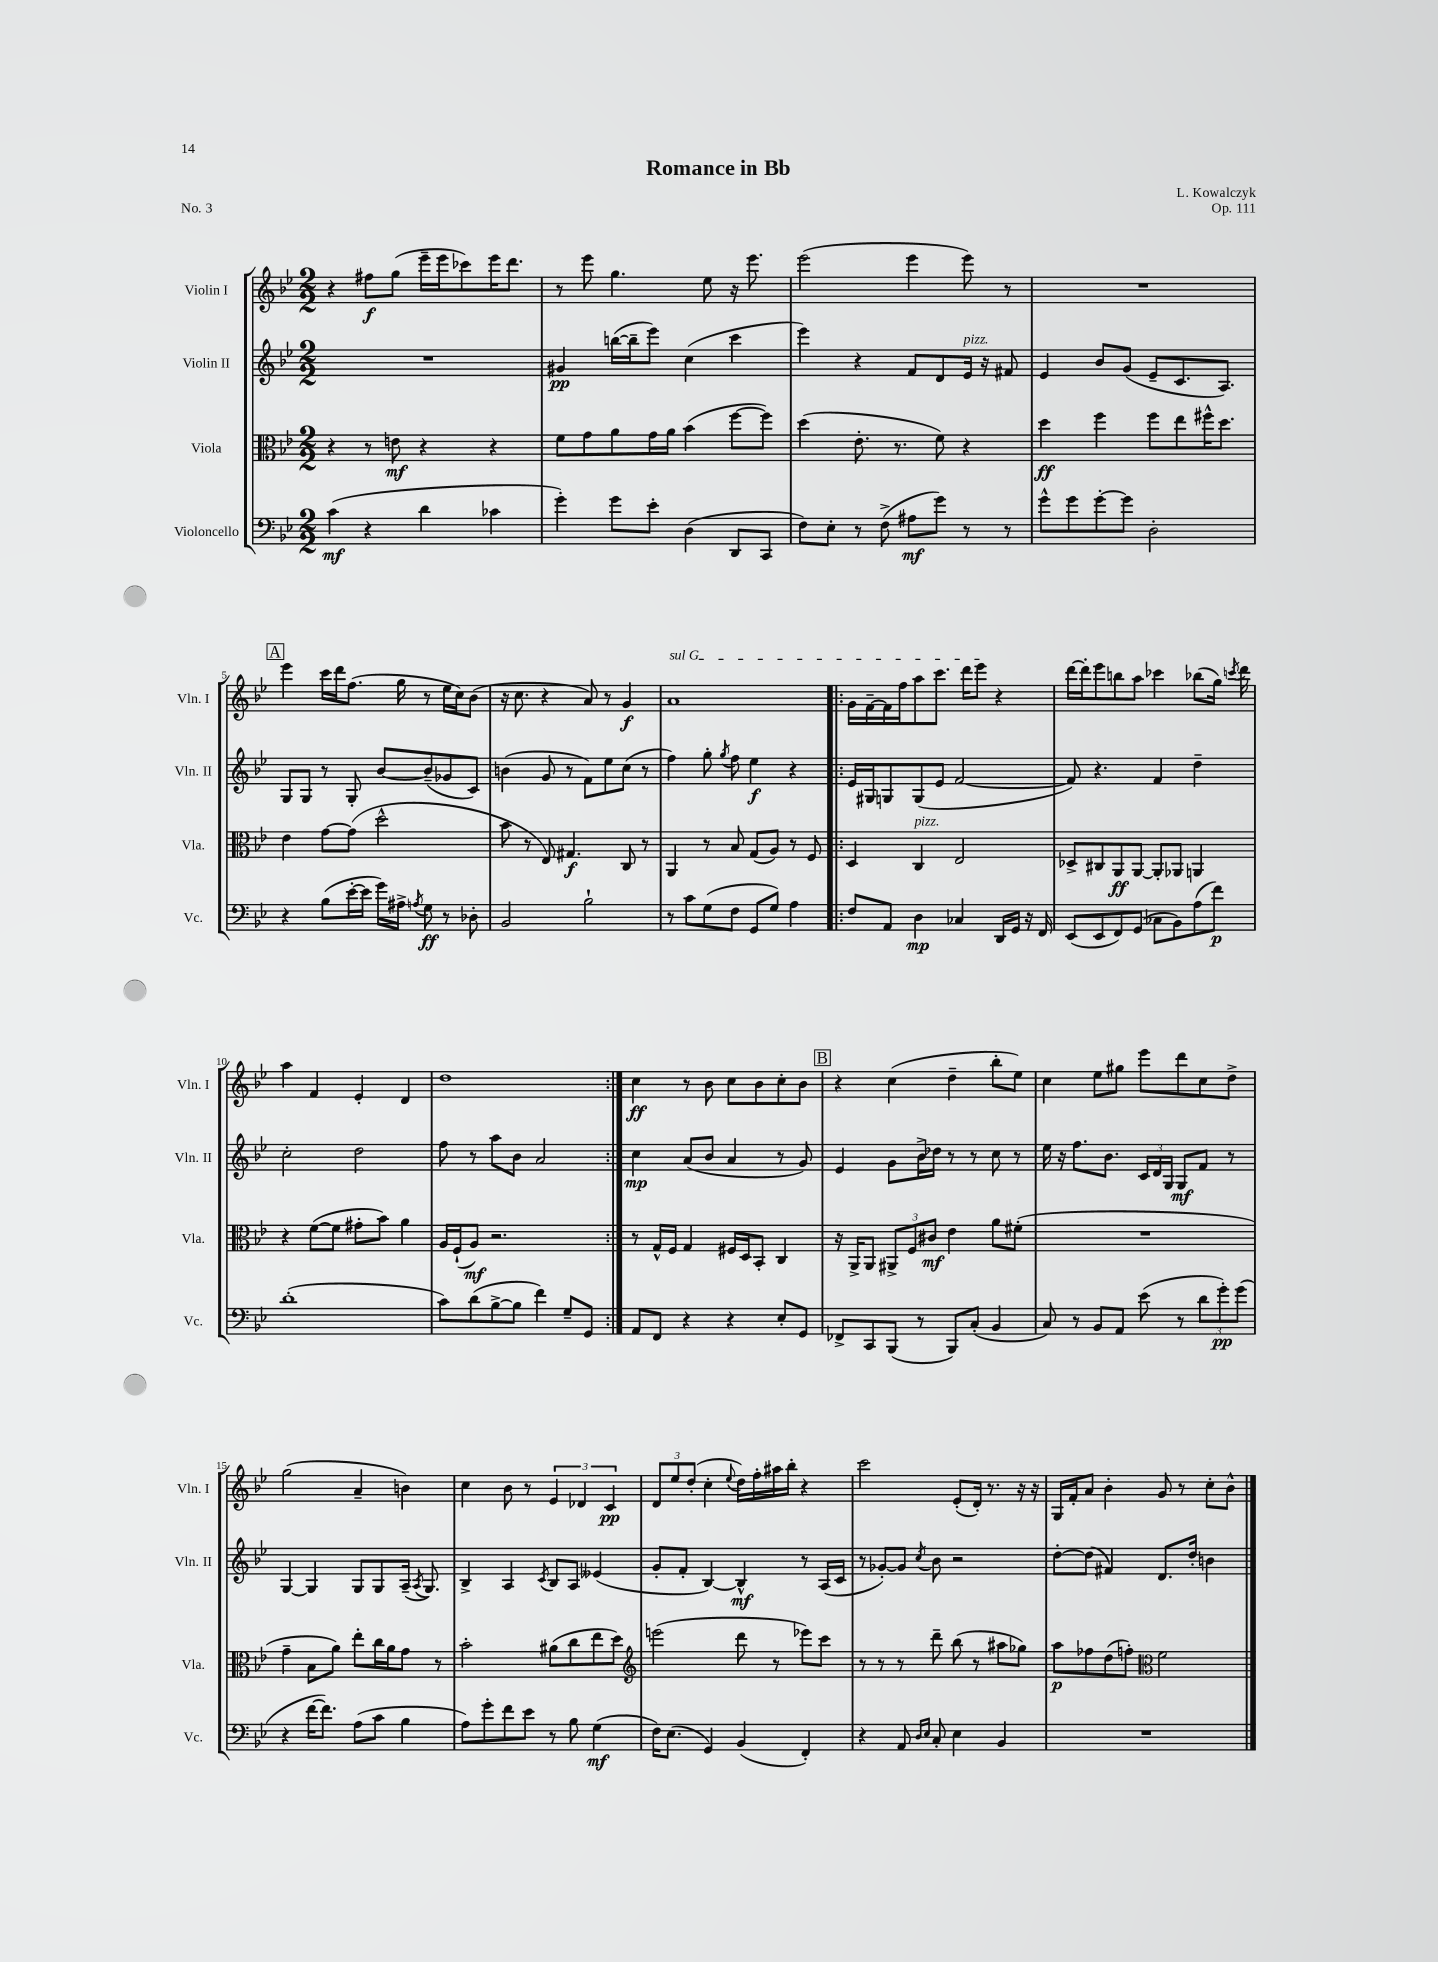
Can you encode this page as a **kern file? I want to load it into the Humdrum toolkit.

**kern	**dynam	**kern	**dynam	**kern	**dynam	**kern	**dynam
*part4	*part4	*part3	*part3	*part2	*part2	*part1	*part1
*staff4	*staff4	*staff3	*staff3	*staff2	*staff2	*staff1	*staff1
*I"Violoncello	*	*I"Viola	*	*I"Violin II	*	*I"Violin I	*
*I'Vc.	*	*I'Vla.	*	*I'Vln. II	*	*I'Vln. I	*
*clefF4	*	*clefC3	*	*clefG2	*	*clefG2	*
*k[b-e-]	*	*k[b-e-]	*	*k[b-e-]	*	*k[b-e-]	*
*M2/2	*	*M2/2	*	*M2/2	*	*M2/2	*
=1	=1	=1	=1	=1	=1	=1	=1
(4c\	mf	4r	.	1r	.	4r	.
4r	.	8r	.	.	.	8ff#X\L	f
.	.	8en\	mf	.	.	(8gg\J	.
4d\	.	4r	.	.	.	16eee-~\LL	.
.	.	.	.	.	.	16eee-\J	.
.	.	.	.	.	.	8ccc-X\)	.
4c-X\	.	4r	.	.	.	16eee-\K	.
.	.	.	.	.	.	8.ddd\J	.
=2	=2	=2	=2	=2	=2	=2	=2
4g'\)	.	8f\L	.	4g#X/	pp	8r	.
.	.	8g\	.	.	.	8eee-\	.
8g\L	.	8a\	.	([16bbn\LL	.	4.gg\	.
.	.	.	.	16bb~\J]	.	.	.
8e-'\J	.	16g\L	.	8eee-\J)	.	.	.
.	.	16a\JJ	.	.	.	.	.
(4D\	.	(4b-\	.	(4cc\	.	.	.
.	.	.	.	.	.	8ee-\	.
8DD/L	.	[8ff\L	.	4ccc\	.	16r	.
.	.	.	.	.	.	8.eee-\	.
8CC/J	.	8ff\J])	.	.	.	.	.
=3	=3	=3	=3	=3	=3	=3	=3
8F\L)	.	(4dd\	.	4eee-\)	.	(2eee-\	.
8E-'\J	.	.	.	.	.	.	.
8r	.	8.e-'\	.	4r	.	.	.
(8F^\	.	.	.	.	.	.	.
.	.	8.r	.	.	.	.	.
8A#X\L	mf	.	.	8f/L	.	4eee-\	.
8g\J)	.	8f\)	.	8d/	.	.	.
!	!	!	!	!LO:TX:a:i:t=pizz.	!	!	!
8r	.	4r	.	16e-/Jk	.	8eee-\)	.
.	.	.	.	16r	.	.	.
8r	.	.	.	8f#X/	.	8r	.
=4	=4	=4	=4	=4	=4	=4	=4
8g^^\L	.	4dd\	ff	4e-/	.	1r	.
8g\	.	.	.	.	.	.	.
[8g'\	.	4ff\	.	8b-/L	.	.	.
8g\J]	.	.	.	(8g/J	.	.	.
2D'\	.	8ff\L	.	8e-~/L	.	.	.
.	.	8ee-\	.	8.c/	.	.	.
.	.	16ff#X^^\K	.	.	.	.	.
.	.	8.dd\J	.	8.A/J)	.	.	.
!!LO:LB:g=z
!!LO:REH:place=s1:t=A
=5	=5	=5	=5	=5	=5	=5	=5
4r	.	4e-\	.	8G/L	.	4eee-\	.
.	.	.	.	8G/J	.	.	.
(8B-\L	.	[8g\L	.	8r	.	16ccc\LL	.
.	.	.	.	.	.	16ddd\J	.
[16e-'\L	.	(8g\J]	.	8G'/	.	(8.ff\J	.
16e-\JJ]	.	.	.	.	.	.	.
16g\LL)	.	2dd^^\	.	[8b-/L	.	.	.
16A#X^\JJ	.	.	.	.	.	16gg\	.
8qAn/	.	.	.	.	.	.	.
8G\	ff	.	.	(8b-~/]	.	8r	.
8r	.	.	.	8g-X/	.	16ee-\LL	.
.	.	.	.	.	.	16cc\J)	.
8D-X'\	.	.	.	8c/J)	.	(8b-\J	.
=6	=6	=6	=6	=6	=6	=6	=6
2BB-/	.	8b-\	.	(4bn\	.	16r	.
.	.	.	.	.	.	8.cc\	.
.	.	8r	.	.	.	.	.
.	.	8E-/)	.	8g/	.	4r	.
.	.	4.G#X/	f	8r	.	.	.
2B-`\	.	.	.	8f\L)	.	8a/)	.
.	.	.	.	8ee-\	.	8r	.
.	.	8C/	.	(8cc\J	.	4g/	f
.	.	8r	.	8r	.	.	.
=7	=7	=7	=7	=7	=7	=7	=7
!	!	!	!	!	!	!LO:TX:a:i:t=sul G	!
8r	.	4AA/	.	4ff\)	.	1a	.
8c\L	.	.	.	.	.	.	.
(8G\	.	8r	.	8gg'\	.	.	.
.	.	.	.	8qgg/	.	.	.
8F\J	.	8B-/	.	8ff\	.	.	.
8GG/L	.	(8G/L	.	4ee-\	f	.	.
8G/J)	.	8A/J)	.	.	.	.	.
4A\	.	8r	.	4r	.	.	.
.	.	8F/	.	.	.	.	.
=8!|:	=8!|:	=8!|:	=8!|:	=8!|:	=8!|:	=8!|:	=8!|:
8F/L	.	4D/	.	16e-/LL	.	16g\LL	.
.	.	.	.	16G#X/J	.	[16f~\	.
8AA/J	.	.	.	8Gn/	.	16f\]	.
.	.	.	.	.	.	16ff\J	.
!	!	!LO:TX:a:i:t=pizz.	!	!	!	!	!
4D\	mp	4C/	.	(8G/	.	8aa\	.
.	.	.	.	8e-/J	.	8.ccc\J	.
4C-X/	.	2E-/	.	[2f/	.	.	.
.	.	.	.	.	.	16ddd\KL	.
.	.	.	.	.	.	8eee-\J	.
16DD/LL	.	.	.	.	.	4r	.
16GG/JJ	.	.	.	.	.	.	.
16r	.	.	.	.	.	.	.
16FF/	.	.	.	.	.	.	.
=9	=9	=9	=9	=9	=9	=9	=9
(8EE-/L	.	8D-X^/L	.	8f/])	.	[16ddd\LL	.
.	.	.	.	.	.	16ddd'\J]	.
8EE-/	.	8C#X/	.	4.r	.	8eee-\	.
8FF/)	.	8AA/	ff	.	.	8bbn\	.
(8GG/J	.	[8AA/J	.	.	.	8aa\J	.
8C-X\L	.	8AA'/L]	.	4f/	.	4ccc-X\	.
8BB-\)	.	8AA-X/J	.	.	.	.	.
(8A\	.	4AAn/	.	4dd~\	.	(8bb-X\L	.
8f\J)	p	.	.	.	.	16gg\Jk)	.
.	.	.	.	.	.	8qcccn/	.
.	.	.	.	.	.	16ddd\	.
!!LO:LB:g=z
=10	=10	=10	=10	=10	=10	=10	=10
(1d'	.	4r	.	2cc'\	.	4aa\	.
.	.	([8f\L	.	.	.	4f/	.
.	.	8f\J]	.	.	.	.	.
.	.	8g#X'\L	.	2dd\	.	4e-'/	.
.	.	8b-\J)	.	.	.	.	.
.	.	4a\	.	.	.	4d/	.
=11	=11	=11	=11	=11	=11	=11	=11
8c\L)	.	16A/LL	.	8ff\	.	1dd	.
.	.	(16F`/J	.	.	.	.	.
(8d\	.	8A/J)	mf	8r	.	.	.
[8B-^\	.	2.r	.	8aa\L	.	.	.
8B-\J]	.	.	.	8b-\J	.	.	.
4f\)	.	.	.	2a/	.	.	.
8G~/L	.	.	.	.	.	.	.
8GG/J	.	.	.	.	.	.	.
=12:|!	=12:|!	=12:|!	=12:|!	=12:|!	=12:|!	=12:|!	=12:|!
8AA/L	.	8r	.	4cc\	mp	4cc\	ff
8FF/J	.	16G^^/LL	.	.	.	.	.
.	.	16F/JJ	.	.	.	.	.
4r	.	4G/	.	(8a/L	.	8r	.
.	.	.	.	8b-/J	.	8b-\	.
4r	.	16F#X/LL	.	4a/	.	8cc\L	.
.	.	16D/J	.	.	.	.	.
.	.	8BB-'/J	.	.	.	8b-\	.
8E-'/L	.	4C/	.	8r	.	8cc'\	.
8GG/J	.	.	.	8g/)	.	8b-\J	.
!!LO:REH:place=s1:t=B
=13	=13	=13	=13	=13	=13	=13	=13
8FF-X^/L	.	16r	.	4e-/	.	4r	.
.	.	16AA^/KL	.	.	.	.	.
8CC/	.	8AA/J	.	.	.	.	.
(8BBB-/J	.	12AA#X^/L	.	8g\L	.	(4cc\	.
.	.	12F/	.	.	.	.	.
8r	.	.	.	16b-^\L	.	.	.
.	.	12c#X/J	mf	.	.	.	.
.	.	.	.	16dd-X\JJ	.	.	.
8BBB-/L)	.	4e-\	.	8r	.	4dd~\	.
(8C'/J	.	.	.	8r	.	.	.
4BB-/	.	8a\L	.	8cc\	.	8bb-'\L	.
.	.	(8f#X'\J	.	8r	.	8ee-\J)	.
=14	=14	=14	=14	=14	=14	=14	=14
8C/)	.	1r	.	16ee-\	.	4cc\	.
.	.	.	.	16r	.	.	.
8r	.	.	.	8.ff\L	.	.	.
8BB-/L	.	.	.	.	.	8ee-\L	.
.	.	.	.	8.b-\J	.	.	.
8AA/J	.	.	.	.	.	8gg#X\J	.
(8e-\	.	.	.	24c/LL	.	8eee-\L	.
.	.	.	.	24d/	.	.	.
.	.	.	.	24G/JJ	.	.	.
8r	.	.	.	8G/L	mf	8ddd\	.
12d\L	.	.	.	8f/J	.	8cc\	.
12g'\)	pp	.	.	.	.	.	.
.	.	.	.	8r	.	8dd^\J	.
(12g\J	.	.	.	.	.	.	.
!!LO:LB:g=z
=15	=15	=15	=15	=15	=15	=15	=15
4r	.	4g~\	.	[4G/	.	(2gg\	.
[16f\KL	.	8B-\L	.	4G/]	.	.	.
8.f\J])	.	.	.	.	.	.	.
.	.	8a\J)	.	.	.	.	.
(8A\L	.	8ee-'\L	.	8G/L	.	4a~/	.
8c\J	.	16cc\L	.	8G/	.	.	.
.	.	16a\J	.	.	.	.	.
4B-\	.	8g\J	.	(16A~/Jk	.	4bn\)	.
.	.	.	.	8qA/	.	.	.
.	.	.	.	8.G/)	.	.	.
.	.	8r	.	.	.	.	.
=16	=16	=16	=16	=16	=16	=16	=16
8A\L)	.	2b-'\	.	4B-^/	.	4cc\	.
8g'\	.	.	.	.	.	.	.
8f\	.	.	.	4A/	.	8b-\	.
8e-\J	.	.	.	.	.	8r	.
.	.	.	.	8qc/	.	.	.
8r	.	(8a#X\L	.	8B-/L	.	6e-/	.
8B-\	.	8cc\	.	8A/J	.	.	.
.	.	.	.	.	.	6d-X/	.
(4G\	mf	8ee-\	.	(4e--X/	.	.	.
.	.	.	.	.	.	6c/	pp
.	.	8dd\J)	.	.	.	.	.
=17	=17	=17	=17	=17	=17	=17	=17
*	*	*clefG2	*	*	*	*	*
16F\KL)	.	(2eeen\	.	8g'/L	.	12d/L	.
(8.E-\J	.	.	.	.	.	.	.
.	.	.	.	.	.	12ee-/	.
.	.	.	.	8f'/J	.	.	.
.	.	.	.	.	.	(12dd'/J	.
4GG/)	.	.	.	[4B-/)	.	4cc'\	.
.	.	.	.	.	.	8qqee-/	.
(4BB-/	.	8ddd\	.	4B-^^/]	mf	16dd\LL)	.
.	.	.	.	.	.	16ff'\	.
.	.	8r	.	.	.	16aa#X\	.
.	.	.	.	.	.	16bb-'\JJ	.
4FF'/)	.	8eee-X\L)	.	8r	.	4r	.
.	.	8ccc\J	.	(16A/LL	.	.	.
.	.	.	.	16c/JJ	.	.	.
=18	=18	=18	=18	=18	=18	=18	=18
4r	.	8r	.	8r	.	2ccc\	.
.	.	8r	.	[8g-X'/L)	.	.	.
8AA/	.	8r	.	8g-/J]	.	.	.
16qqD/LL	.	.	.	.	.	.	.
16qqE-/JJ	.	.	.	8qcc/	.	.	.
8C'/	.	8ddd~\	.	8b-\	.	.	.
4E-\	.	(8bb-\	.	2r	.	(8e-'/L	.
.	.	8r	.	.	.	16d'/Jk)	.
.	.	.	.	.	.	8.r	.
4BB-/	.	8aa#X\L	.	.	.	.	.
.	.	8gg-X\J)	.	.	.	16r	.
.	.	.	.	.	.	16r	.
=19	=19	=19	=19	=19	=19	=19	=19
1r	.	8aa\L	p	[8dd'\L	.	16G/LL	.
.	.	.	.	.	.	16f'/J	.
.	.	8ff-X\	.	(8dd\J]	.	8a/J	.
.	.	(8dd\	.	4f#X/)	.	4b-'\	.
.	.	8ffn'\J)	.	.	.	.	.
*	*	*clefC3	*	*	*	*	*
.	.	2f\	.	8.d/L	.	8g/	.
.	.	.	.	.	.	8r	.
.	.	.	.	16dd'/Jk	.	.	.
.	.	.	.	4bn\	.	8cc'\L	.
.	.	.	.	.	.	8b-^^\J	.
==	==	==	==	==	==	==	==
*-	*-	*-	*-	*-	*-	*-	*-
